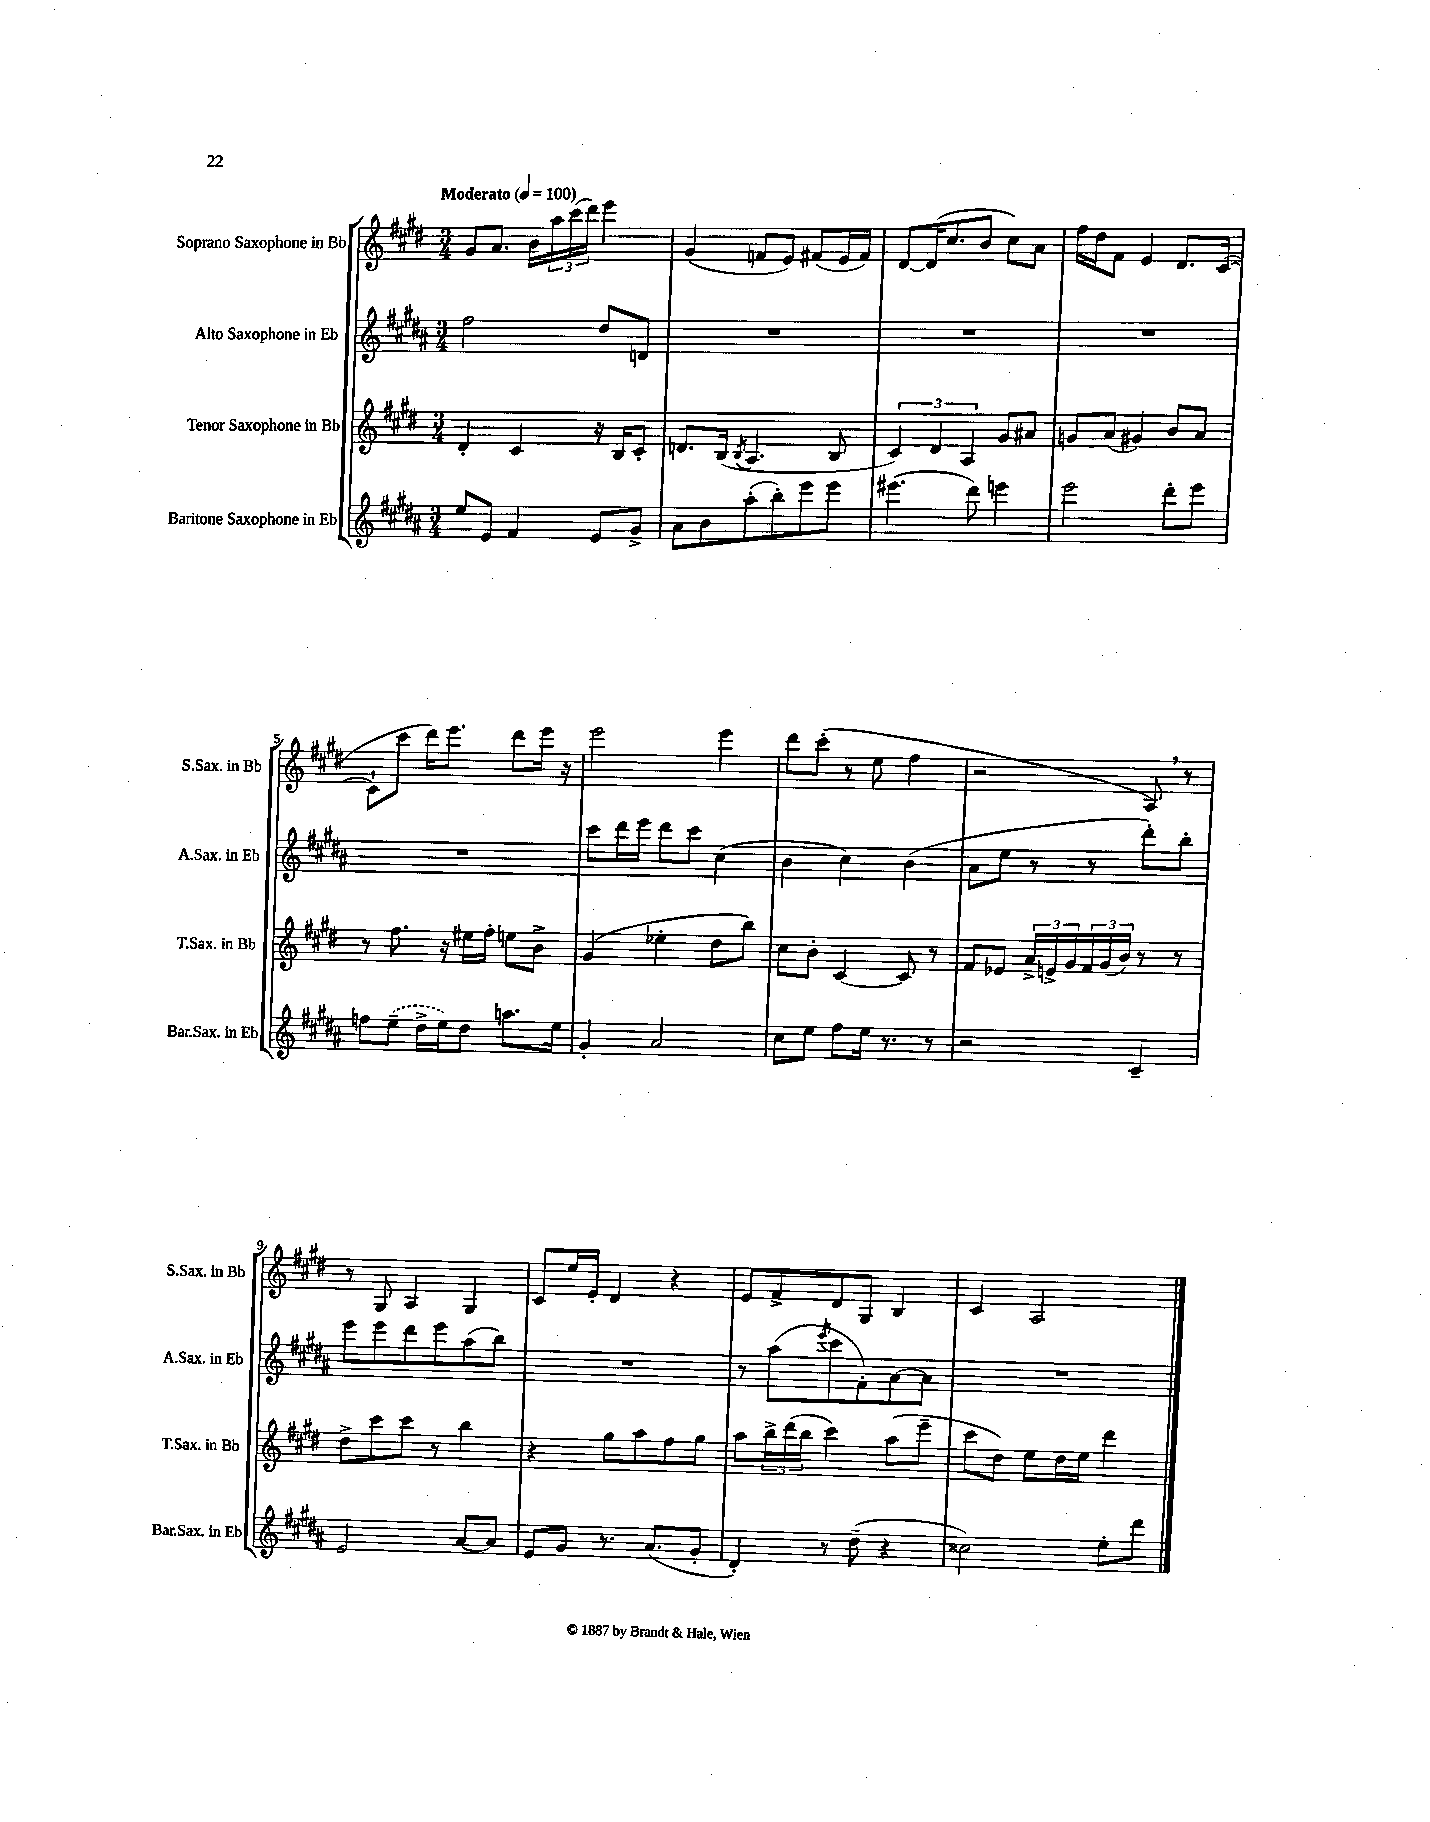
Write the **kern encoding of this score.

**kern	**kern	**kern	**kern
*part4	*part3	*part2	*part1
*staff4	*staff3	*staff2	*staff1
*I"Baritone Saxophone in Eb	*I"Tenor Saxophone in Bb	*I"Alto Saxophone in Eb	*I"Soprano Saxophone in Bb
*I'Bar.Sax. in Eb	*I'T.Sax. in Bb	*I'A.Sax. in Eb	*I'S.Sax. in Bb
*clefG2	*clefG2	*clefG2	*clefG2
*k[f#c#g#d#a#]	*k[f#c#g#d#]	*k[f#c#g#d#a#]	*k[f#c#g#d#]
*M3/4	*M3/4	*M3/4	*M3/4
*MM100	*MM100	*MM100	*MM100
=1	=1	=1	=1
!	!	!	!LO:TX:a:B:t=Moderato
8ee/L	4d#'/	2ff#\	8g#/L
8e/J	.	.	8.a/J
4f#/	4c#/	.	.
.	.	.	16b\LL
.	.	.	24aa\
.	.	.	(24ccc#\
.	.	.	24ddd#\JJ)
8e/L	16r	8dd#/L	4eee\
.	16B/KL	.	.
8g#^/J	8c#'/J	8dn/J	.
=2	=2	=2	=2
8a#\L	8.dn/L	2.r	(4g#/
8b\	.	.	.
.	(16B/Jk	.	.
.	8qB/	.	.
(8aa#'\	4.A/	.	8fn/L
8bb'\)	.	.	8e/J)
8eee\	.	.	(8f#X/L
8eee\J	8B/	.	16e/L
.	.	.	16f#/JJ)
=3	=3	=3	=3
(4.eee#X\	6c#/)	2.r	[8d#/L
.	.	.	(16d#/K]
.	6d#/	.	.
.	.	.	8.cc#/
.	6A/	.	.
8ddd#\)	.	.	8b/J
4eeen\	8g#/L	.	8cc#\L)
.	8a#X/J	.	8a\J
=4	=4	=4	=4
2eee\	8gn/L	2.r	16ff#\LL
.	.	.	16dd#\J
.	(8a/J	.	8f#\J
.	4g#X/)	.	4e/
8ddd#'\L	8b/L	.	8.d#/L
8eee\J	8a/J	.	.
.	.	.	([16c#/Jk
!!LO:LB:g=z
=5	=5	=5	=5
8ffn\L	8r	2.r	8c#`\L]
(8ee~\J	8.ff#\	.	8ccc#\J
16dd#^\LL	.	.	16ddd#\KL)
16ee\J)	16r	.	8.eee\J
8dd#\J	16ee#X\LL	.	.
.	16ff#'\JJ	.	.
8.aan\L	8een\L	.	8ddd#\L
.	8b^\J	.	16eee\Jk
16ee\Jk	.	.	16r
=6	=6	=6	=6
4g#'/	(4g#/	8ccc#\L	2eee\
.	.	16ddd#\L	.
.	.	16eee\JJ	.
2a#/	4ee-X'\	8ddd#\L	.
.	.	8ccc#\J	.
.	8dd#\L	(4cc#\	4eee\
.	8bb\J)	.	.
=7	=7	=7	=7
8cc#\L	8cc#\L	4b\	8ddd#\L
8ee\J	8b'\J	.	(8ccc#'\J
8ff#\L	[4c#/	4cc#\)	8r
16ee\Jk	.	.	8ee\
8.r	.	.	.
.	8c#/]	(4b\	4ff#\
8r	8r	.	.
=8	=8	=8	=8
2r	8f#/L	8a#\L	2r
.	8e-X/J	8ee\J	.
.	24a^/LL	8r	.
.	24en^/	.	.
.	24g#/	.	.
.	24f#/	8r	.
.	(24g#/	.	.
.	24b/JJ)	.	.
4c#~/	8r	8ddd#'\L)	8A,/)
.	8r	8bb'\J	8r
!!LO:LB:g=z
=9	=9	=9	=9
2e/	8dd#^\L	8eee\L	8r
.	8ccc#\	8eee\	8G#/
.	8ccc#\J	8ddd#\	4A/
.	8r	8eee\	.
[8a#/L	4bb\	(8aa#\	4G#/
8a#/J]	.	8bb\J)	.
=10	=10	=10	=10
8e/L	4r	2.r	8c#/L
8g#/J	.	.	16ee/L
.	.	.	16e'/JJ
8.r	8gg#\L	.	4d#/
.	8aa\	.	.
(8.a#/L	.	.	.
.	8ff#\	.	4r
8g#'/J	8gg#\J	.	.
=11	=11	=11	=11
4d#'/)	8aa\L	8r	8e/L
.	24bb^\L	(8aa#\L	8f#^/
.	(24ddd#\	.	.
.	24bb\JJ	.	.
.	.	8qeee/	.
8r	4ccc#\)	8ccc#\	8d#/
(8dd#~\	.	8f#'\)	8G#/J
4r	(8aa\L	[8a#\	4B/
.	8eee~\J	8a#\J]	.
=12	=12	=12	=12
2cc##X\)	8ccc#\L	2.r	4c#/
.	8dd#\J)	.	.
.	8ee\L	.	2A/
.	16dd#\L	.	.
.	16ee\JJ	.	.
8ee'\L	4ddd#\	.	.
8ddd#\J	.	.	.
==	==	==	==
*-	*-	*-	*-
